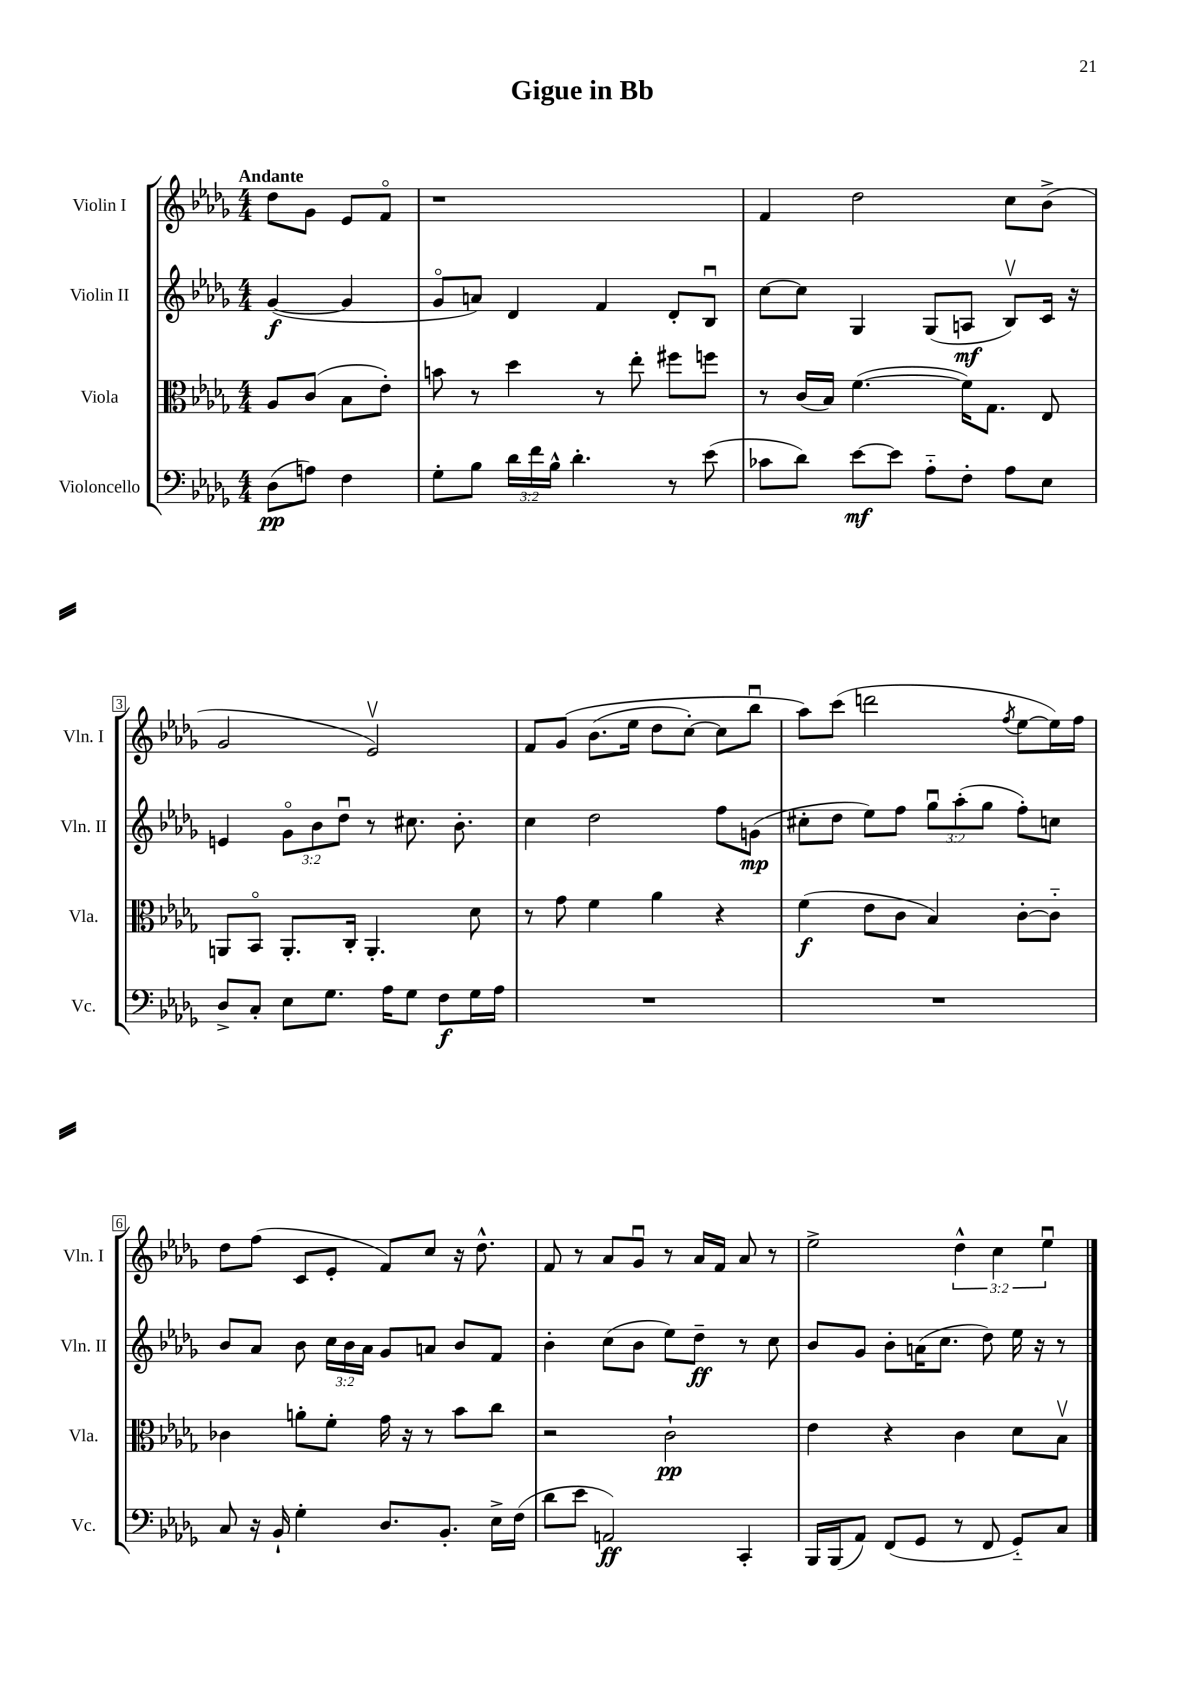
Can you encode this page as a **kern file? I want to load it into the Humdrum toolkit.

**kern	**kern	**kern	**kern
*staff4	*staff3	*staff2	*staff1
*clefF4	*clefC3	*clefG2	*clefG2
*k[b-e-a-d-g-]	*k[b-e-a-d-g-]	*k[b-e-a-d-g-]	*k[b-e-a-d-g-]
*M4/4	*M4/4	*M4/4	*M4/4
(8D-	8A-	([4g-	8dd-
8A)	(8c	.	8g-
4F	8B-	4g-]	8e-
.	8e-')	.	8fo
=	=	=	=
8G-'	8b	8g-o	1r
8B-	8r	8a)	.
24d-	4dd-	4d-	.
24f	.	.	.
24B-^^	.	.	.
4.d-'	.	.	.
.	8r	4f	.
.	8ee-'	.	.
8r	8ff#	8d-'	.
(8e-	8ff	8B-u	.
=	=	=	=
8c-	8r	[8cc	4f
8d-)	(16c	8cc]	.
.	16B-)	.	.
[8e-	([4.f	4G-	2dd-
8e-]	.	.	.
8A-'~	.	(8G-	.
8F'	16f])	8A	.
.	8.G-	.	.
8A-	.	8B-v)	8cc
8E-	8E-	16c	(8b-^
.	.	16r	.
=	=	=	=
8D-^	8AA	4e	2g-
8C'	8BB-o	.	.
8E-	8.AA'	12g-o	.
.	.	12b-	.
8.G-	.	.	.
.	.	12dd-u	.
.	16C'	.	.
.	4.AA'	8r	2e-v)
16A-	.	.	.
8G-	.	8.cc#	.
8F	.	.	.
.	.	8.b-'	.
16G-	8d-	.	.
16A-	.	.	.
=	=	=	=
1r	8r	4cc	8f
.	8g-	.	&(8g-
.	4f	2dd-	(8.b-
.	.	.	16ee-
.	4a-	.	8dd-
.	.	.	[8cc')
.	4r	8ff	8cc]
.	.	(8g	8bb-u
=	=	=	=
1r	(4f	8cc#'	8aa-&)
.	.	8dd-	(8ccc
.	8e-	8ee-)	2ddd
.	8c	8ff	.
.	4B-)	12gg-u	.
.	.	(12aa-'	.
.	.	12gg-	.
.	.	.	8qff
.	[8c'	8ff')	[8ee-
.	8c'~]	8cc	16ee-])
.	.	.	16ff
=	=	=	=
8C	4c-	8b-	8dd-
16r	.	8a-	(8ff
16BB-`	.	.	.
4G-'	8a'	8b-	8c
.	8f'	24cc	8e-'
.	.	24b-	.
.	.	24a-	.
8.D-	16g-	8g-	8f)
.	16r	.	.
.	8r	8a	8cc
8.BB-'	.	.	.
.	8b-	8b-	16r
.	.	.	8.dd-^^
16E-^	8cc	8f	.
(16F	.	.	.
=	=	=	=
8d-	2r	4b-'	8f
8e-	.	.	8r
2AA)	.	(8cc	8a-
.	.	8b-	8g-u
.	2c`	8ee-)	8r
.	.	8dd-~	16a-
.	.	.	16f
4CC'	.	8r	8a-
.	.	8cc	8r
=	=	=	=
16BBB-	4e-	8b-	2ee-^
(16BBB-	.	.	.
8AA-)	.	8g-	.
(8FF	4r	8b-'	.
8GG-	.	(16a	.
.	.	8.cc	.
8r	4c	.	6dd-^^
8FF	.	8dd-)	.
.	.	.	6cc
8GG-'~)	8d-	16ee-	.
.	.	16r	.
.	.	.	6ee-u
8C	8B-v	8r	.
==	==	==	==
*-	*-	*-	*-
